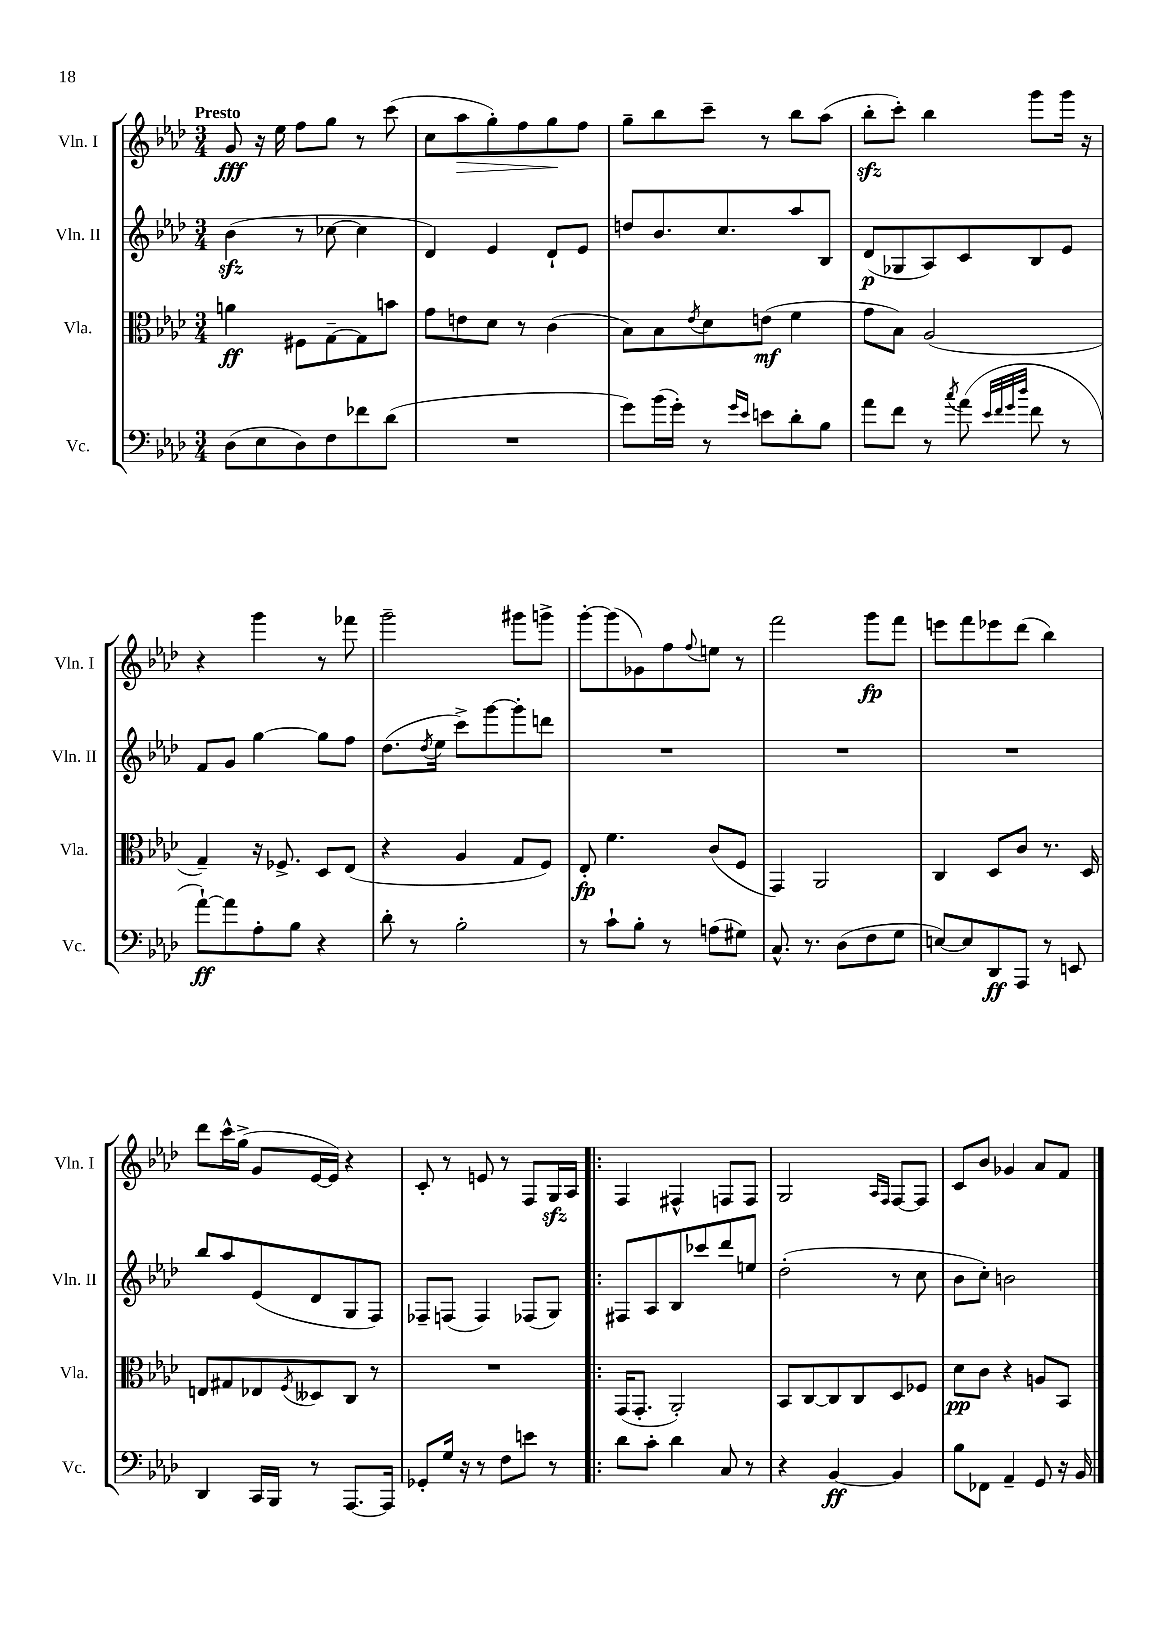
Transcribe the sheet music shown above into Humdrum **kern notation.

**kern	**kern	**kern	**kern
*staff4	*staff3	*staff2	*staff1
*clefF4	*clefC3	*clefG2	*clefG2
*k[b-e-a-d-]	*k[b-e-a-d-]	*k[b-e-a-d-]	*k[b-e-a-d-]
*M3/4	*M3/4	*M3/4	*M3/4
(8D-	4a	(4b-	8g
8E-	.	.	16r
.	.	.	16ee-
8D-)	8F#	8r	8ff
8F	[8G~	[8cc-	8gg
8f-	8G]	4cc-]	8r
(8d-	8b	.	(8ccc
=	=	=	=
2.r	8g	4d-)	8cc
.	8e	.	8aa-
.	8d-	4e-	8gg')
.	8r	.	8ff
.	(4c	8d-`	8gg
.	.	8e-	8ff
=	=	=	=
8g)	8B-)	8dd	8gg~
(16b-	8B-	8.b-	8bb-
16g')	.	.	.
.	8qe-	.	.
8r	8d-	.	8ccc~
.	.	8.cc	.
16qqg	.	.	.
16qqe-	.	.	.
8e	(8e	.	8r
8d-'	4f	8aa-	8bb-
8B-	.	8B-	(8aa-
=	=	=	=
8a-	8g	(8d-	8bb-'
8f	8B-)	8G-	8ccc')
8r	(2A-	8A-)	4bb-
8qcc	.	.	.
(8a-	.	8c	.
32qqe-	.	.	.
32qqf	.	.	.
32qqg	.	.	.
32qqdd-	.	.	.
8f	.	8B-	8ggg
8r	.	8e-	16ggg
.	.	.	16r
=	=	=	=
[8a-`)	4G~)	8f	4r
8a-]	.	8g	.
8A-'	16r	[4gg	4ggg
.	8.F-^	.	.
8B-	.	.	.
4r	8D-	8gg]	8r
.	(8E-	8ff	8fff-
=	=	=	=
8d-'	4r	(8.dd-	2ggg~
8r	.	.	.
.	.	8qdd-	.
.	.	16ee-	.
2B-'	4A-	8ccc^)	.
.	.	[8ggg	.
.	8G	8ggg']	8ggg#
.	8F)	8ddd	8ggg^
=	=	=	=
8r	8E-'	2.r	[8ggg'
8c`	4.f	.	(8ggg]
8B-'	.	.	8g-)
8r	.	.	8ff
.	.	.	8qqff
(8A	(8c	.	8ee
8G#)	8F	.	8r
=	=	=	=
8.C^^	4GG)	2.r	2fff
8.r	.	.	.
.	2AA-	.	.
(8D-	.	.	.
8F	.	.	8ggg
8G	.	.	8fff
=	=	=	=
[8E)	4C	2.r	8eee
8E]	.	.	8fff
8DD-	8D-	.	8eee-
8AAA-	8c	.	(8ddd-
8r	8.r	.	4bb-)
8EE	.	.	.
.	16D-	.	.
=	=	=	=
4DD-	8E	8bb-	8ddd-
.	8G#	8aa-	16ccc^^
.	.	.	(16gg^
16CC	8E-	(8e-	8g
16BBB-	.	.	.
.	8qF	.	.
8r	8D--	8d-	[16e-
.	.	.	16e-])
[8.AAA-	8C	8G	4r
.	8r	8F)	.
16AAA-]	.	.	.
=	=	=	=
8GG-'	2.r	8F-~	8c'
16G	.	(8F	8r
16r	.	.	.
8r	.	4F)	8e
8F	.	.	8r
8e	.	(8F-	8F
8r	.	8G)	16G
.	.	.	16A-
=!|:	=!|:	=!|:	=!|:
8d-	(16GG	8F#	4F
.	8.GG'	.	.
8c'	.	8A-	.
4d-	2AA-')	8B-	4F#^^
.	.	8ccc-	.
8C	.	8ddd-	8F
8r	.	8ee	8F
=	=	=	=
4r	8BB-	(2dd-'	2G
.	[8C	.	.
[4BB-	8C]	.	.
.	8C	.	.
.	.	.	16qqA-
.	.	.	16qqF
4BB-]	8D-	8r	[8F
.	8F-	8cc	8F]
=	=	=	=
8B-	8d-	8b-	8c
8FF-	8c	8cc')	8b-
4AA-~	4r	2b	4g-
8GG	8A	.	8a-
16r	8BB-	.	8f
16BB-	.	.	.
==	==	==	==
*-	*-	*-	*-
